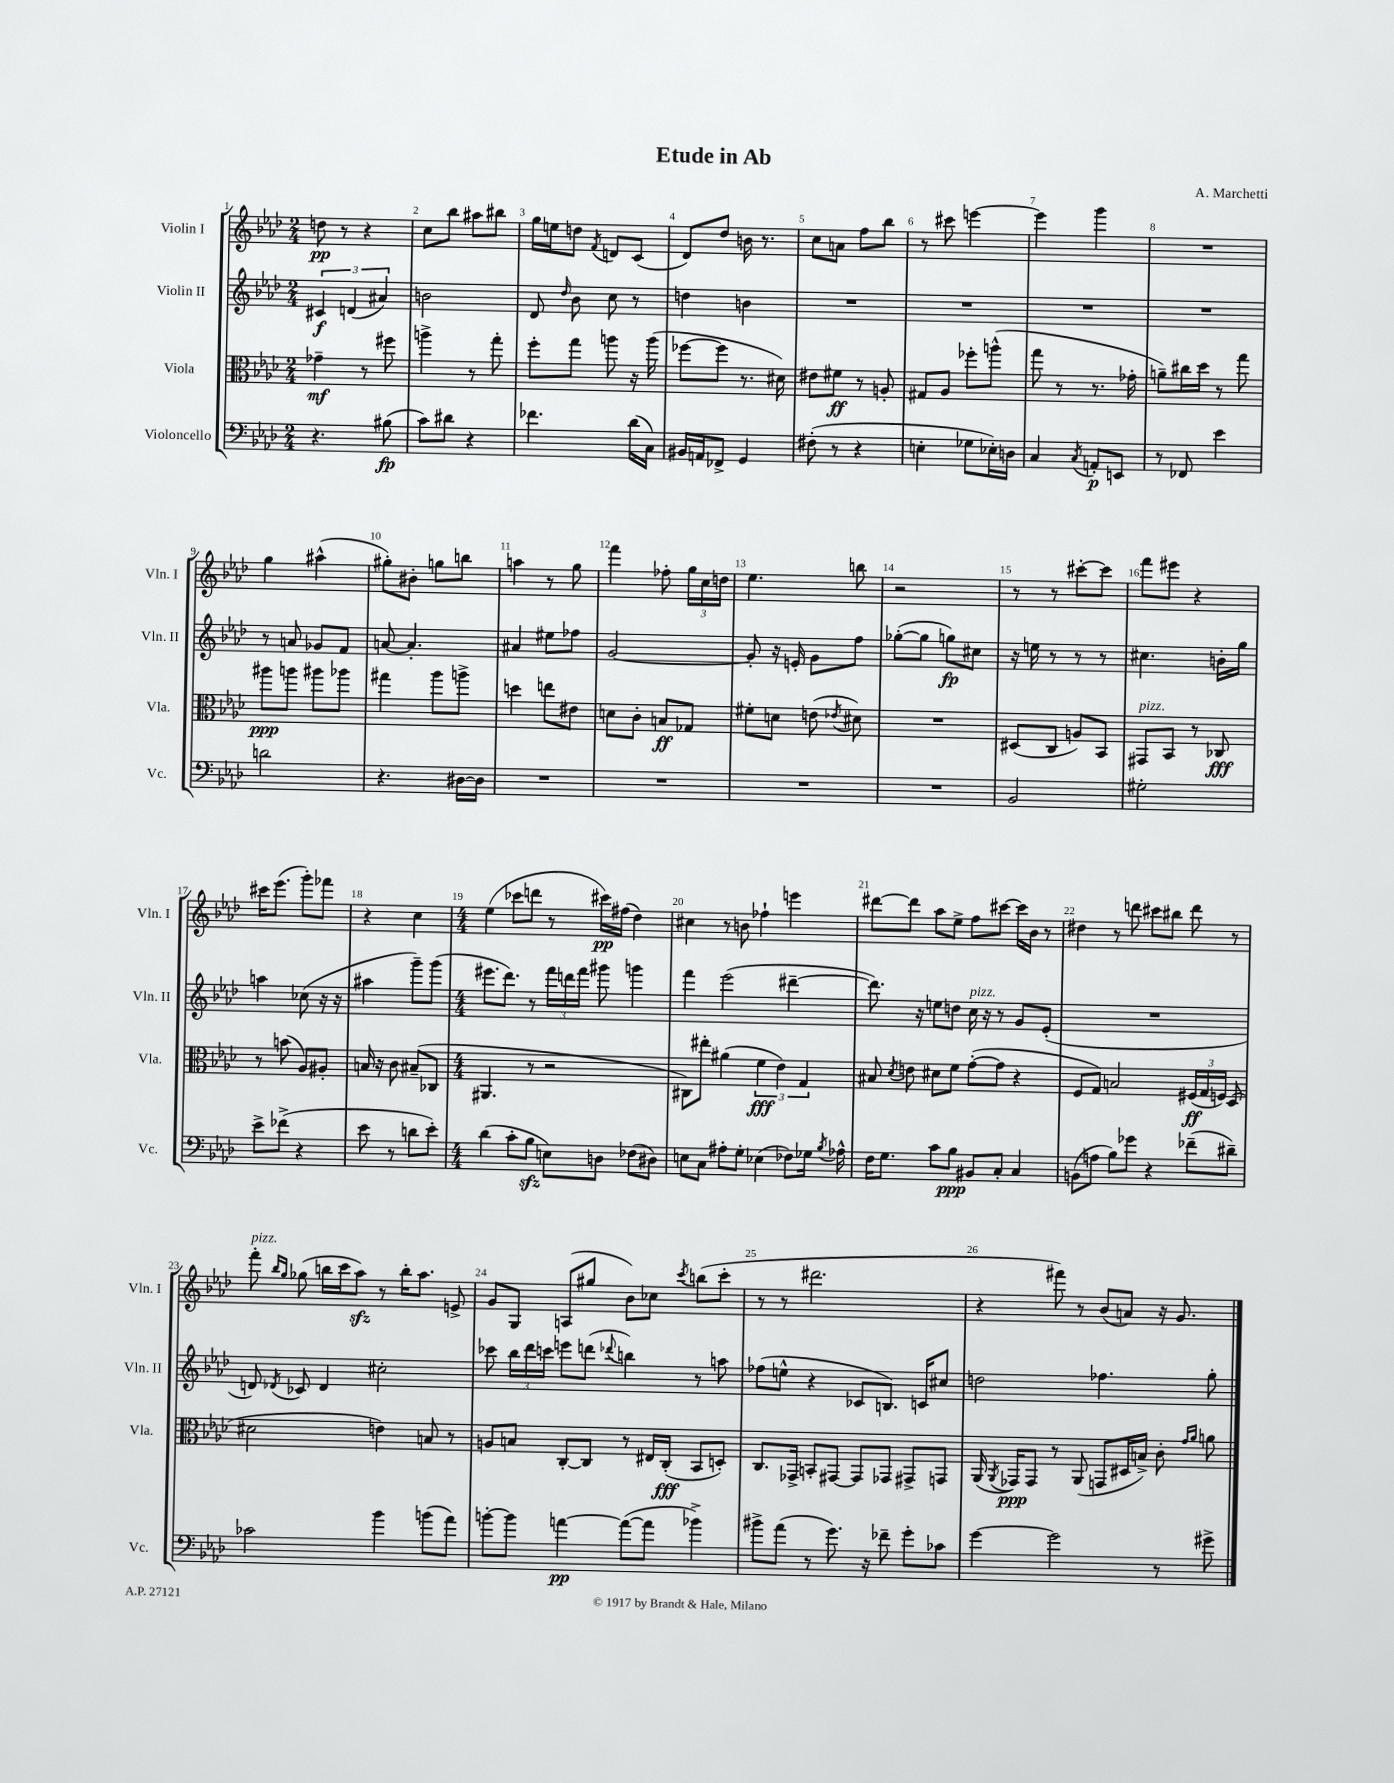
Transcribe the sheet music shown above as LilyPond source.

\header { title = "Etude in Ab" composer = "A. Marchetti" }
<<
\new StaffGroup <<
\new Staff = "s0" \with { instrumentName = "Violin I" shortInstrumentName = "Vln. I" } {
    \clef treble \key aes \major \numericTimeSignature \time 2/4
    \autoBeamOff d''8\pp r8 r4 |
    c''8[ bes''8] ais''8[ bis''8] |
    g''16[ e''16 d''8] \acciaccatura { f'8 } d'8[ c'8]( |
    des'8[) des''8] b'16 r8. |
    c''8[ a'8] f''8[ bes''8] |
    r8 cis'''8 e'''4~ |
    e'''4 g'''4 |
    R2 |
    g''4 ais''4-^( |
    gis''8[-.) bis'8]-. g''8[ b''8] |
    a''4 r8 g''8 |
    f'''4 fes''8-. \tuplet 3/2 { g''16[ c''16 d''16] } |
    ees''4. b''8 |
    r2 |
    r8 r8 cis'''8[~-. cis'''8] |
    f'''8[ eis'''8] r4 |
    cis'''16[ ees'''8.]( g'''8[-.) fes'''8] |
    r4 c''4 |
    \numericTimeSignature \time 4/4 ees''4( ces'''8[ d'''8] r8 cis'''16[\pp) fis''16]( des''4) |
    cis''4 r8 b'8 fes''4-! e'''4 |
    dis'''8[~ dis'''8] aes''8[ ees''8]-> f''8[ cis'''8]~ cis'''16[ bes'16] r8 |
    dis''4 r8 d'''8 cis'''8[ bis''8] d'''8 r8 |
    f'''8-.^\markup { \italic "pizz." } \grace { bes''16[ g''16] } ges''8( b''16[ c'''16 aes''8]\sfz) r8 b''16[-. aes''8.] e'8-> |
    g'8[ g8] a8[( gis''8] bes'8[) ces''8] \acciaccatura { c'''8 } b''8[( c'''8]-. |
    r8 r8 dis'''2. |
    r4 fis'''8) r8 bes'8[( a'8]) r16 g'8. \bar "|." |
}
\new Staff = "s1" \with { instrumentName = "Violin II" shortInstrumentName = "Vln. II" } {
    \clef treble \key aes \major \numericTimeSignature \time 2/4
    \autoBeamOff \tuplet 3/2 { cis'4\f d'4( ais'4) } |
    b'2 |
    des'8 \grace { des''16 } bes'8 c''8 r8 |
    d''4 b'4 |
    R2 |
    R2 |
    R2 |
    R2 |
    r8 a'8 ges'8[ f'8] |
    a'8~ a'4.-. |
    ais'4 eis''8[ fes''8] |
    g'2~ |
    g'8-. r16 e'16-. g'8[ f''8] |
    ges''8[~-.( ges''8] g''8[\fp) cis''8] |
    r16 e''16 r8 r8 r8 |
    cis''4. b'16[-. g''16] |
    a''4 ces''8( r16 r16 |
    ais''4 g'''8[--) g'''8]( |
    \numericTimeSignature \time 4/4 eis'''8.[ des'''8.]) r8 \tuplet 3/2 { f'''16[ d'''16 f'''16] } gis'''8 g'''4 |
    f'''4 ees'''2( dis'''4~-- |
    dis'''8.) r16 e''8[ d''8] c''16^\markup { \italic "pizz." } r16 r8 g'8[ ees'8]-.( |
    R1 |
    d'8) \acciaccatura { des'8 } ces'8 des'4 cis''2-. |
    ces'''8 \tuplet 3/2 { bes''16[ des'''16 c'''16] } e'''8[ d'''8]( \appoggiatura { des'''8 } b''4) r8 a''8 |
    fes''8[( e''8]-^ r4 ces'8[ b8.]) c'16[ cis''8] |
    d''2 fes''4. g''8-. \bar "|." |
}
\new Staff = "s2" \with { instrumentName = "Viola" shortInstrumentName = "Vla." } {
    \clef alto \key aes \major \numericTimeSignature \time 2/4
    \autoBeamOff ges'4--\mf r8 fis''8 |
    a''4-> r8 g''8-. |
    f''8[-. g''8] a''8 r16 a''16( |
    fes''8[~ fes''8] r8. dis'16) |
    eis'8[ fis'8]\ff r8 a8-. |
    gis8[ aes8] fes''8[-. a''8]-^( |
    g''8 r8 r8. ges'16-. |
    a'8[--) cis''16 des''16] r8 g''8 |
    ais''8[\ppp a''8] ais''8[ aes''8] |
    gis''4 aes''8[ a''8]-> |
    d''4 e''8[ eis'8] |
    d'8[ c'8]-. b8[\ff ges8] |
    fis'8[-. d'8] e'8( \acciaccatura { ees'8 } dis'8) |
    R2 |
    dis8[( c8] a8[) bes,8] |
    gis,8[^\markup { \italic "pizz." } bes,8] r8 ces8\fff |
    r8 b'8( aes8[) ais8]-. |
    b16 r16 c'8 bis8[--( ces8] |
    \numericTimeSignature \time 4/4 ais,4. r8 r2 |
    cis8[) eis''8]-. ais'4( \tuplet 3/2 { f'4\fff ees'4) g4 } |
    bis8 \acciaccatura { des'8 } e'8 dis'8[ f'8] g'8[~-.( g'8] r4 |
    f8[ g8]) b2 \tuplet 3/2 { fis16[\ff( g16 f16]) } des8( |
    dis'2 e'4) b8 r8 |
    a8[ b8] c8[~-. c8] r8 eis16[ c16]-.\fff( bes,8[ d8]-.) |
    c8.[ ges,16]-> b,8[-. gis,8]~ gis,8[ ges,8] gis,8[-> g,8] |
    aes,16( \acciaccatura { aes,8 } ges,16[\ppp) ges,8] r8 aes,8( g,8[ dis16 b16]->) c'8-. \grace { g'16[ aes'16] } a'8 \bar "|." |
}
\new Staff = "s3" \with { instrumentName = "Violoncello" shortInstrumentName = "Vc." } {
    \clef bass \key aes \major \numericTimeSignature \time 2/4
    \autoBeamOff r4. bis8\fp( |
    c'8[) dis'8] r4 |
    fes'4. des'16[( c16]) |
    bis,16[ a,16 fes,8]-> g,4 |
    fis8-.( r8 r4 |
    e4-. ges8[ ees16-.) d16] |
    c4 \acciaccatura { c8 } a,8[-.\p e,8] |
    r8 fes,8 ees'4 |
    d'2 |
    r4. dis16[~ dis16] |
    R2 |
    R2 |
    R2 |
    R2 |
    bes,2 |
    gis2-. |
    ees'8[-> fes'8]->( r4 |
    ees'8 r8 d'8[ ees'8]-.) |
    \numericTimeSignature \time 4/4 des'4( c'8[-. bes8]\sfz e8[) d8] fes8[( dis8]) |
    e8[ c8] ais8[-. g8]-. ees4( fes8[) ges16] \acciaccatura { bes8 } aes16-^ |
    f16[ g8.] c'8[ bes8]\ppp bis,8[ c8]-. c4 |
    b,8[( a8] bes8[) ges'8] r4 fes'8[--( dis'8]--) |
    ces'2 bes'4 b'8[( aes'8]) |
    b'8[~-. b'8] a'4~\pp a'8[~( a'8] bes'4->) |
    bis'8[-> aes'8]( r8 g'8.) r16 fes'8-- g'8[-. ces'8] |
    g'4~ g'2 r8 gis'8-> \bar "|." |
}
>>
>>
\layout { \context { \Score \override BarNumber.break-visibility = ##(#f #t #t) barNumberVisibility = #all-bar-numbers-visible } }
